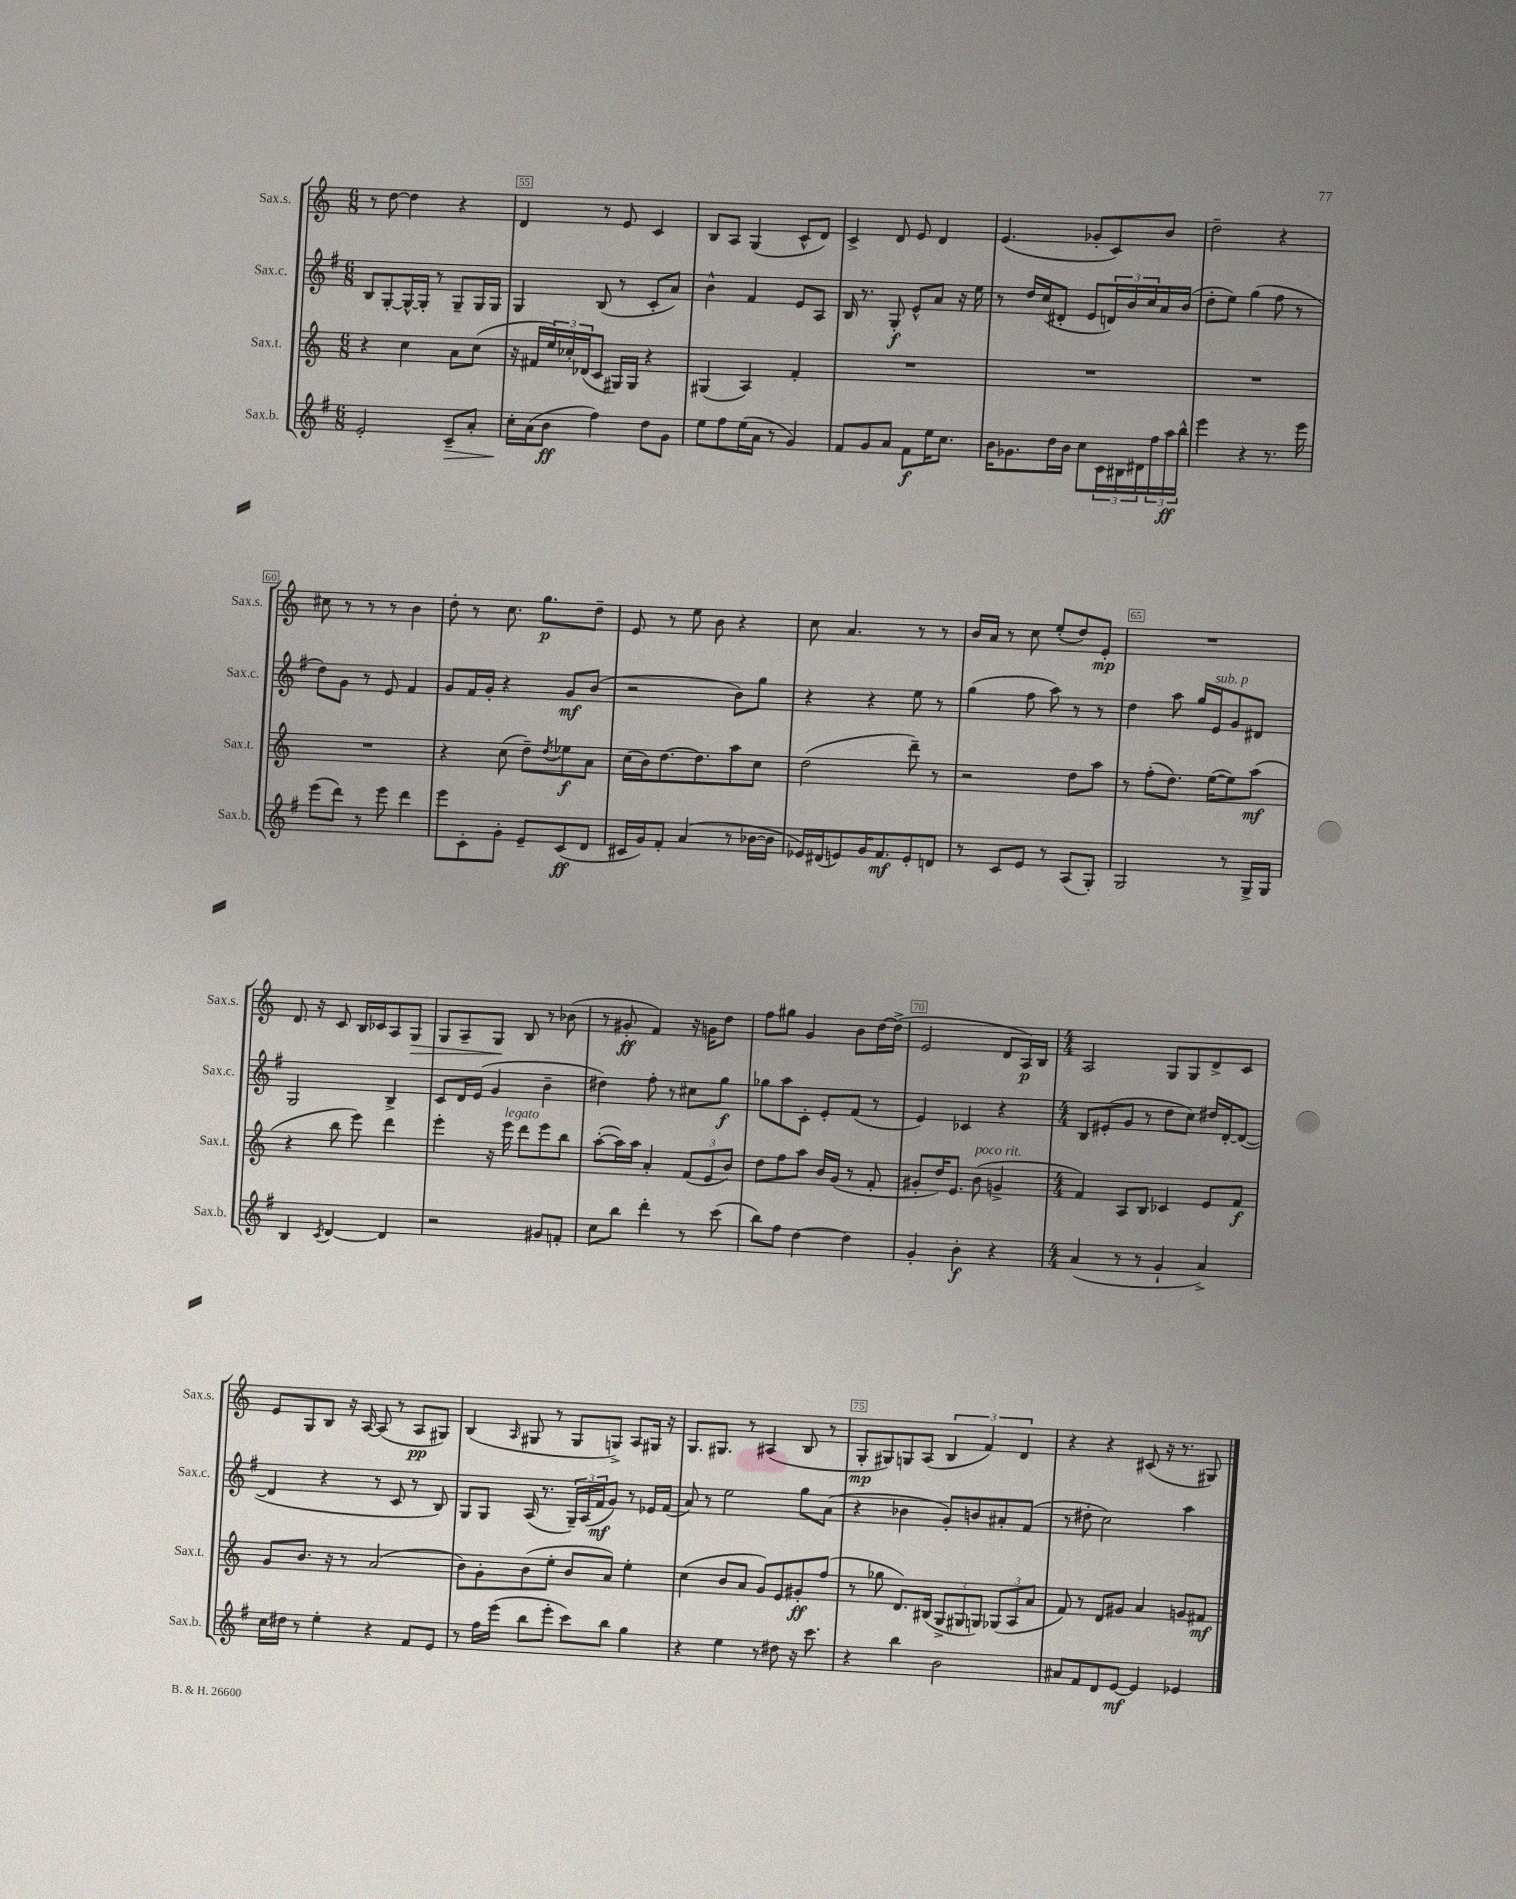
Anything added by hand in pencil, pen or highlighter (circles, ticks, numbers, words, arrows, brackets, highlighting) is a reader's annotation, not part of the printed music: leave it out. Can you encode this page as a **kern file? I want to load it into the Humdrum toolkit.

**kern	**kern	**kern	**kern
*staff4	*staff3	*staff2	*staff1
*clefG2	*clefG2	*clefG2	*clefG2
*k[f#]	*k[]	*k[f#]	*k[]
*M6/8	*M6/8	*M6/8	*M6/8
2e'	4r	8B	8r
.	.	[8G'	[8dd
.	4cc	16G^^_	4dd]
.	.	16G']	.
.	.	8r	.
8c~	8a	8G~	4r
8a'	(8cc	16G	.
.	.	16G	.
=	=	=	=
16cc'	16r	4G	4d
(16a	16f#	.	.
8b	24ee)	.	.
.	24cc-'	.	.
.	(24d-	.	.
4ff#)	8c	(8B	8r
.	16G#)	8r	8e
.	16G#	.	.
8dd	4r	8c'	4c
8g	.	8a)	.
=	=	=	=
8ee	(4G#	4b^^	8B
8ff#	.	.	8A
(16ee	4A)	4f#	(4G
16a	.	.	.
8r	.	.	.
4g)	4f'	8e	8c^^
.	.	8A	8d)
=	=	=	=
8f#	2.r	16B	4c^
.	.	8.r	.
8g	.	.	.
8a	.	8G'	8d
8f#	.	8e^^	8e
16ee	.	8a	4d
8.cc	.	.	.
.	.	16r	.
.	.	16ee	.
=	=	=	=
16b	2.r	8r	(4.e
8.g-	.	.	.
.	.	16dd	.
.	.	(16cc	.
16dd	.	8d#'	.
16b	.	.	.
8cc	.	8e	8g-'
24c	.	24d)	8c)
24B#	.	24b	.
24d#	.	24cc	.
24ff#	.	16a	8b
24aa	.	.	.
.	.	(16b	.
24bb^^	.	.	.
=	=	=	=
4eee	2.r	8dd'	2dd~
.	.	8ee)	.
4r	.	(4gg	.
8.r	.	8ff#	4r
.	.	8r	.
16eee	.	.	.
=	=	=	=
(8eee	2.r	8dd)	8cc#
8ddd)	.	8g	8r
8r	.	8r	8r
8eee	.	8e	8r
4ddd	.	4f#	4b
=	=	=	=
8eee	4r	8g	8dd'
8c'	.	16f#	8r
.	.	16g'	.
8g'	(8cc	4r	8.cc
8e~	8dd~)	.	.
.	.	.	8.gg
.	8qdd	.	.
(8c	8ee-	8g	.
8d	8a	(8b	8dd~
=	=	=	=
16c#	(16cc	2r	8e
16g)	16b)	.	.
8f#'	[8.dd	.	8r
(4a	.	.	8ee
.	8.dd]	.	.
.	.	.	8b
8r	8aa	8b)	4r
[16b-	8cc	8gg	.
16b-]	.	.	.
=	=	=	=
16e-)	(2dd	4r	8cc
(16d#	.	.	.
8e)	.	.	4.a
16g	.	4r	.
8.f#	.	.	.
8e'	8ddd~)	8ee	8r
8d	8r	8r	8r
=	=	=	=
8r	2r	(4gg	16b
.	.	.	16a
8c	.	.	8r
8e	.	8ff#	8cc
8r	.	8aa)	(8ee'
(8A	8dd	8r	8dd)
8G')	8aa	8r	8e'
=	=	=	=
2G	8r	4dd	2.r
.	(8ff'	.	.
.	8.dd)	8aa	.
.	.	16gg	.
.	([16ee	16e	.
8r	8ee])	8g	.
16G^	(8aa	8d#	.
16G	.	.	.
=	=	=	=
4B	4r	2G	8.d
.	.	.	16r
8qc	.	.	.
[4d	8bb	.	8c
.	8eee)	.	16B
.	.	.	16c-
4d]	4ddd	4B^	8A
.	.	.	8G
=	=	=	=
2r	4eee'	8c	8G
.	.	16d	8A~
.	.	(16e	.
.	16r	4g	8G
.	16eee	.	.
.	8ddd	.	8B
8g#	8eee	4b~	8r
8f'	8bb	.	(8b-
=	=	=	=
8cc	([8aa'	4dd#)	8r
8bb	16aa])	.	8g#'
.	16aa	.	.
4ddd'	4a'	8ff#'	4f)
.	.	8r	.
8r	(12f	8cc#	16r
.	.	.	16g
.	12e	.	.
(8ccc	.	8gg	8dd
.	12b)	.	.
=	=	=	=
8bb)	8dd	8gg-	8ff
8ff#	8ff	8aa	8gg#
[4dd	8aa	8c'	4g
.	16b	8e'	.
.	(16g	.	.
4dd]	8r	(8f#	8b
.	8f'	8r	[16dd
.	.	.	(16dd^]
=	=	=	=
4g'	8g#'	4e)	2e
.	16dd)	.	.
.	8.e	.	.
4b'	.	4c-	.
.	(8b	.	.
4r	4g^	4r	8d
.	.	.	16A)
.	.	.	16B
=	=	=	=
*M4/4	*M4/4	*M4/4	*M4/4
(4a	4f)	8B	2A
.	.	(8e#'	.
8r	8A	8g	.
8r	8B	8r	.
4g`	4c-	8dd	8G
.	.	8cc)	8G
4a^)	8e	16dd#	8d^
.	.	[16d'	.
.	8f	(8d_	8c
=	=	=	=
16cc	8g	4d]	8e
16dd#	.	.	.
8r	8.b	.	8G
4ee'	.	4r	8B
.	16r	.	.
.	8r	.	16r
.	.	.	[16A
4r	(2a	8r	(8A]
.	.	8c	8r
8f#	.	8r	8A
8e	.	8B)	8G#)
=	=	=	=
8r	8b)	8G	(4B
16ff#	8g'	8G	.
(16eee	.	.	.
.	.	.	16qqA
8bb	(8b	(16A	8G#
.	.	8.r	.
8eee'	8ee'	.	8r
8ccc)	8b	24G~)	8G#
.	.	(24A	.
.	.	24f#	.
8bb	8a)	8g)	8G^)
4gg	4ee'	8r	8A
.	.	16e-	16G#
.	.	(16f#	16r
=	=	=	=
4r	(4cc	8a)	8.G
.	.	8r	.
.	.	.	8.G#
4ee	8b	2ee	.
.	8a	.	8r
8r	8g)	.	(4A#
8dd#	8e	.	.
16r	8g#'	8gg	8B
8.ccc	.	.	.
.	(8ff	(8a	8r
=	=	=	=
4r	8r	4r	8G'
.	8gg-	.	8G#)
4bb	8.d)	4b-	8G
.	.	.	(8A
.	(16B#	.	.
2b	12G^	8g')	6B
.	12G#	.	.
.	.	8b	.
.	12G)	.	6f)
.	(12G-	8a#'	.
.	12A	.	6d
.	.	(8f#	.
.	12a	.	.
=	=	=	=
8a#	8f)	8r	4r
8f#	8r	8dd#'	.
8d	8d	2cc)	4r
[8e	8g#	.	.
4e]	4a	.	(8c#
.	.	.	16r
.	.	.	8.r
4e-	8g	4aa	.
.	8f#	.	8G#)
==	==	==	==
*-	*-	*-	*-
